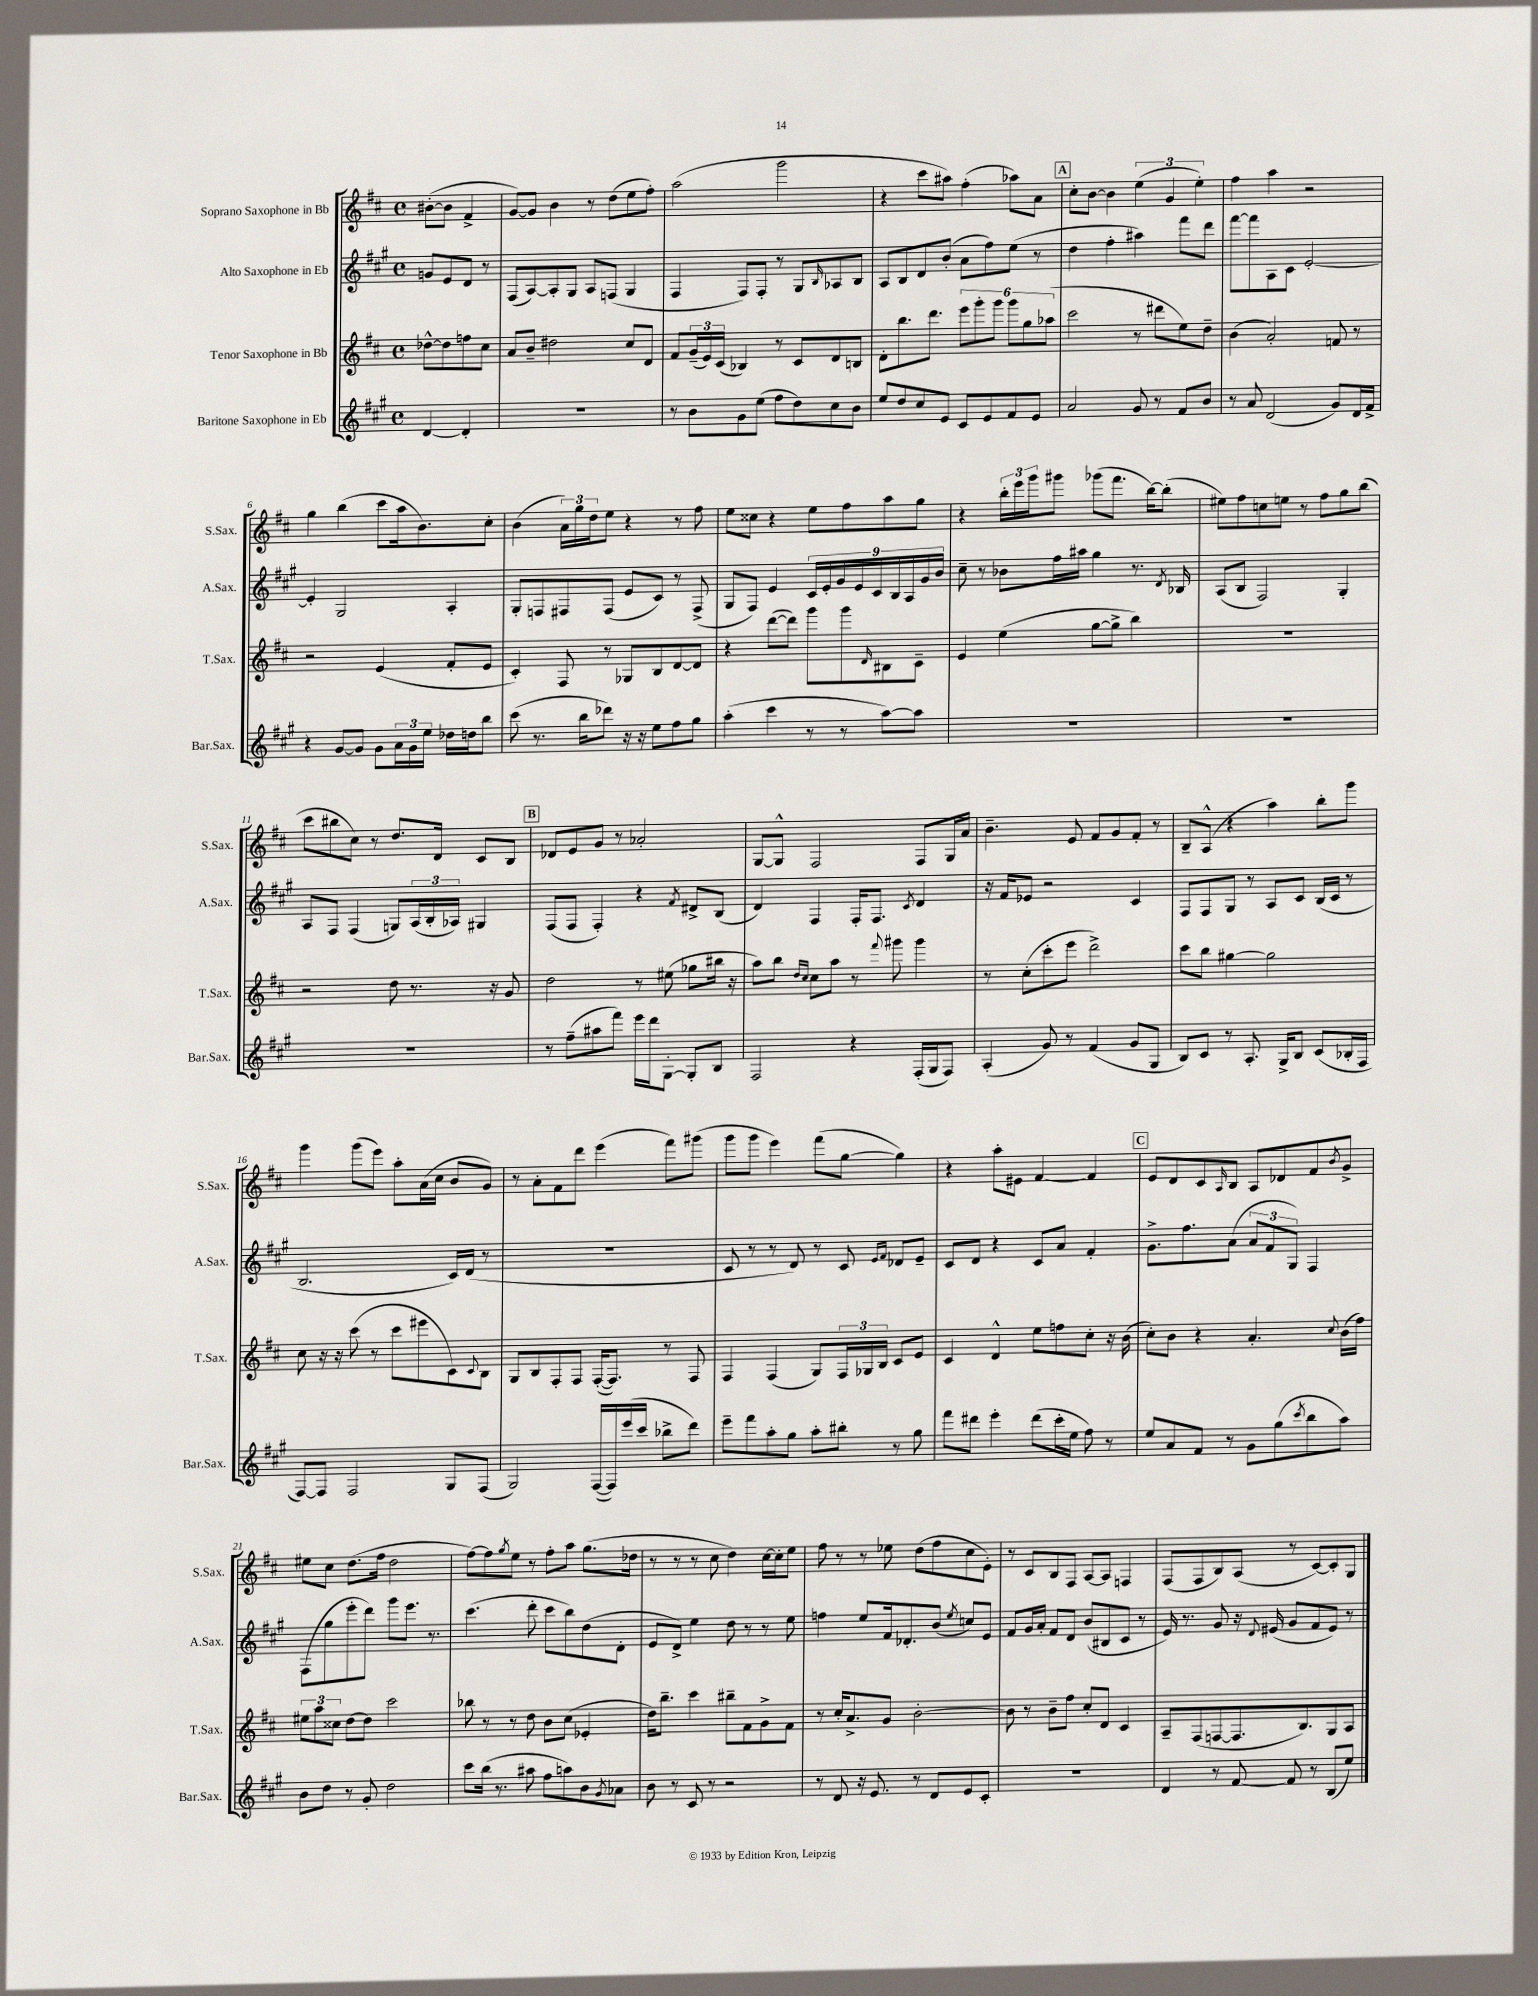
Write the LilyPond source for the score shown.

<<
\new StaffGroup <<
\new Staff = "s0" \with { instrumentName = "Soprano Saxophone in Bb" shortInstrumentName = "S.Sax." } {
    \clef treble \key d \major \defaultTimeSignature \time 4/4 \partial 2
    bis'8~-.( bis'8 fis'4-> |
    g'8~) g'8 b'4 r8 d''8( e''8 fis''8-.) |
    a''2( g'''2 |
    r4 cis'''8 ais''8) fis''4-.( aes''8) a'8 |
    \mark \markup { \box "A" } cis''8-. b'8~ b'4 \tuplet 3/2 { e''4( g'4 e''4-.) } |
    fis''4 a''4 r2 |
    g''4 b''4( cis'''8 a''16 b'8.) cis''8-. |
    b'4( \tuplet 3/2 { a'16) g''16 d''16 } e''8 r4 r8 fis''8 |
    e''8 cisis''8 r4 e''8 fis''8 a''8 g''8 |
    r4 \tuplet 3/2 { b''16-. e'''16 g'''16 } gis'''8 ges'''8( fis'''8. b''16~) b''8-.( |
    eis''8) fis''8 c''8 e''8 r8 fis''8 g''8 b''8( |
    cis'''8 bis''8 cis''8) r8 d''8. d'16 cis'8 b8 |
    \mark \markup { \box "B" } des'8 e'8 g'8 r8 aes'2-. |
    g8~ g8-^ fis2 fis8 g16 a'16 |
    b'4.-- e'8 fis'8 g'8 fis'8-. r8 |
    b8-- a8-^( r4 a''4) b''8-. g'''8 |
    g'''4 g'''8( e'''8) a''8-. a'16( cis''16 b'8 g'8) |
    r8 a'8-. fis'8 d'''8 e'''4( fis'''8) gis'''8( |
    g'''8 g'''8 e'''4) fis'''8( g''8~ g''4) |
    r4 a''8-. eis'8 fis'4~ fis'4 |
    \mark \markup { \box "C" } e'8 d'8 cis'8 \grace { a16 } b8 a8 des'8 fis'8 \acciaccatura { b'8 } g'8-> |
    eis''8 cis''8 d''8.( fis''16 d''2 |
    fis''8~) fis''8 \acciaccatura { g''8 } e''8 r8 fis''8-. a''8 g''8.( des''16 |
    r8 r8 r8 cis''8 d''4) cis''16~ cis''16-. e''8 |
    fis''8 r8 r8 ees''8 d''8( fis''8 cis''8 e'8-.) |
    r8 cis'8 b8 fis8 a8~ a8 f4 |
    fis8( fis8 b8) a8( r8 cis'8~) cis'8-. g8 \bar "|." |
}
\new Staff = "s1" \with { instrumentName = "Alto Saxophone in Eb" shortInstrumentName = "A.Sax." } {
    \clef treble \key a \major \defaultTimeSignature \time 4/4 \partial 2
    g'8 e'8 d'8 r8 |
    fis8( a8~) a8-. gis8 a8 f8( gis4 |
    fis4 fis8) fis8-. r8 gis8 \grace { b16 } aes8 b8 |
    a8 b8 d'8 b'8-.( a'8 fis''8) e''8( r8 |
    \mark \markup { \box "A" } d''4 fis''4-. ais''4) fis'''8 d'''8 |
    fis'''8~ fis'''8 a8 cis'8 e'2~-. |
    e'4-. gis2 a4-. |
    gis8-. f8 fis8 fis8( e'8 cis'8) r8 fis8->( |
    gis8 fis8) e'4 \tuplet 9/8 { cis'16 e'16-. gis'16 e'16 cis'16 b16 a16 gis'16 b'16 } |
    cis''8-- r8 bes'8 fis''16 ais''16 gis''4 r8. \acciaccatura { d'8 } bes16 |
    a8( b8 fis2) gis4-. |
    a8 fis8 fis4( g8) \tuplet 3/2 { a16( b16-. aes16) } gis4 |
    \mark \markup { \box "B" } fis8( fis8 fis4-.) r4 \acciaccatura { fis'8 } dis'8-> b8( |
    d'4) fis4 fis16-. fis8. \acciaccatura { cis'8 } d'4 |
    r16 fis'16 ees'8 r2 cis'4 |
    fis8 fis8 gis8 r8 a8 cis'8 b16( cis'16 r8 |
    b2. cis'16) d'16( r8 |
    R1 |
    cis'8 r8 r8 d'8) r8 cis'8 \grace { e'16 fis'16 } des'8 e'8-- |
    cis'8 d'8 r4 cis'8 a'8 fis'4-. |
    \mark \markup { \box "C" } gis'8.-> fis''8. a'8( \tuplet 3/2 { a'8 fis'8 gis8) } fis4 |
    fis8( gis''8 e'''8-. d'''8) gis'''8 e'''8. r8. |
    cis'''4.( d'''8-. cis'''8 b''8) d''8( d'8-. |
    e'8 d'8->) e''4 d''8 r8 r8 e''8 |
    f''4 e''8 fis'16 des'8.-. b'8( \acciaccatura { e''8 } c''8) e'8 |
    fis'8 gis'16 a'16-. fis'8 d'8 b'8( bis8 cis'8 r8 |
    e'16) r8. gis'8 r16 \appoggiatura { d'8 } eis'16( gis'8 fis'8 eis'8) r8 \bar "|." |
}
\new Staff = "s2" \with { instrumentName = "Tenor Saxophone in Bb" shortInstrumentName = "T.Sax." } {
    \clef treble \key d \major \defaultTimeSignature \time 4/4 \partial 2
    des''8~-^ des''8 f''8 cis''8 |
    a'8 b'8-- dis''2 cis''8 d'8 |
    fis'8 \tuplet 3/2 { g'16--( e'16) cis'16( } bes4) r8 cis'8 d'8 b8 |
    d'8-. b''8. d'''8. \tuplet 6/4 { e'''8 g'''8-. g'''8 g'''8 g''8 aes''8( } |
    \mark \markup { \box "A" } cis'''2 r8 dis'''8 e''8) d''8-- |
    b'4( a'2-.) f'8 r8 |
    r2 e'4( fis'8-. e'8 |
    cis'4-.) fis8 r8 ges8 b8 d'8~ d'8 |
    r4 d'''8~( d'''8) g'''8 g'''8 \grace { d'16 } bis8 cis'8-- |
    e'4 e''4( g''8~ g''8-> b''4) |
    R1 |
    r2 d''8 r8. r16 g'8 |
    \mark \markup { \box "B" } d''2 r8 eis''8( ges''8 bis''16 r16 |
    a''8) b''8 \grace { d''16 cis''16 } cis''8 a''8 r8 \appoggiatura { fis'''8 } gis'''8 gis'''4 |
    r8 cis''8-.( cis'''8-. e'''8 d'''2->) |
    cis'''8 b''8 gis''4~ gis''2 |
    cis''8 r16 r16 cis'''8( r8 cis'''8 eis'''8 cis'8) \appoggiatura { cis'8 } b8 |
    g8 b8 fis8-. fis8 fis16~-.( fis8.) r8 fis8 |
    fis4 fis4( g8) \tuplet 3/2 { fis16 ges16 b16 } cis'8 e'8 |
    cis'4 d'4-^ e''8 f''8 cis''8-. r16 b'16( |
    \mark \markup { \box "C" } cis''8-.) b'8 r4 a'4.-. \appoggiatura { cis''8 } b'16( fis''16) |
    \tuplet 3/2 { eis''8 a''8 cisis''8 } d''8~ d''8 cis'''2 |
    bes''8 r8 r8 d''8 b'8 cis''8( ees'4-. |
    d''16) b''8.-- cis'''4 bis''8-- fis'8 g'8-> fis'8 |
    r8 cis''16-. a'8.-> g'8 b'2~-. |
    b'8 r8 b'8-- fis''8 cis''8-. d'8 cis'4 |
    a8-- fis8( f8~ f8. b8.) g8 a8 \bar "|." |
}
\new Staff = "s3" \with { instrumentName = "Baritone Saxophone in Eb" shortInstrumentName = "Bar.Sax." } {
    \clef treble \key a \major \defaultTimeSignature \time 4/4 \partial 2
    d'4~ d'4-. |
    R1 |
    r8 b'8 gis'8 e''8( fis''8 d''8) cis''8 b'8 |
    e''8 d''8 cis''8 e'8 cis'8 e'8 fis'8 e'8 |
    \mark \markup { \box "A" } a'2 gis'8 r8 fis'8 b'8 |
    r8 a'8 d'2( gis'8) d'16 fis'16-> |
    r4 gis'8~ gis'8 gis'8 \tuplet 3/2 { a'16 gis'16 e''16 } des''16 d''16 b''8 |
    cis'''8( r8. b''16 des'''8) r16 r16 e''8 fis''8 gis''8 |
    a''4-.( cis'''4 r8 r8 a''8~) a''8 |
    R1 |
    R1 |
    R1 |
    \mark \markup { \box "B" } r8 fis''8--( ais''8 fis'''8) e'''16 d'''16 gis8~-. gis8-. b8 |
    fis2 r4 fis16-.( gis16 fis8) |
    a4-.( gis'8) r8 fis'4( gis'8 gis8 |
    b8) cis'8 r8 a8.-. gis16-> b8 cis'8( bes16-. fis16 |
    fis8~) fis8 fis2 gis8 fis8( |
    gis2) fis16~( fis16) e'''16( cis'''16 bes''8-> d'''8) |
    e'''8-- fis'''8 a''8-. gis''8 a''8-. bis''8-. r8 gis''8 |
    fis'''8 dis'''8 e'''4-. dis'''8( cis'''16-. e''16 fis''8) r8 |
    \mark \markup { \box "C" } e''8 a'8 fis'8 r8 gis'8 gis''8( \acciaccatura { cis'''8 } b''8 a''8) |
    b'8 d''8 r8 gis'8-. d''2 |
    cis'''8 b''16( r8. ais''8 fis''8 a''8) b'8 \acciaccatura { gis'8 } aes'8 |
    b'8 r8 cis'8 r8 r2 |
    r8 d'8 r16 e'8. r8 d'8 e'8 cis'8-. |
    R1 |
    d'4 r8 fis'8~ fis'8 r8 b8( e''8) \bar "|." |
}
>>
>>
